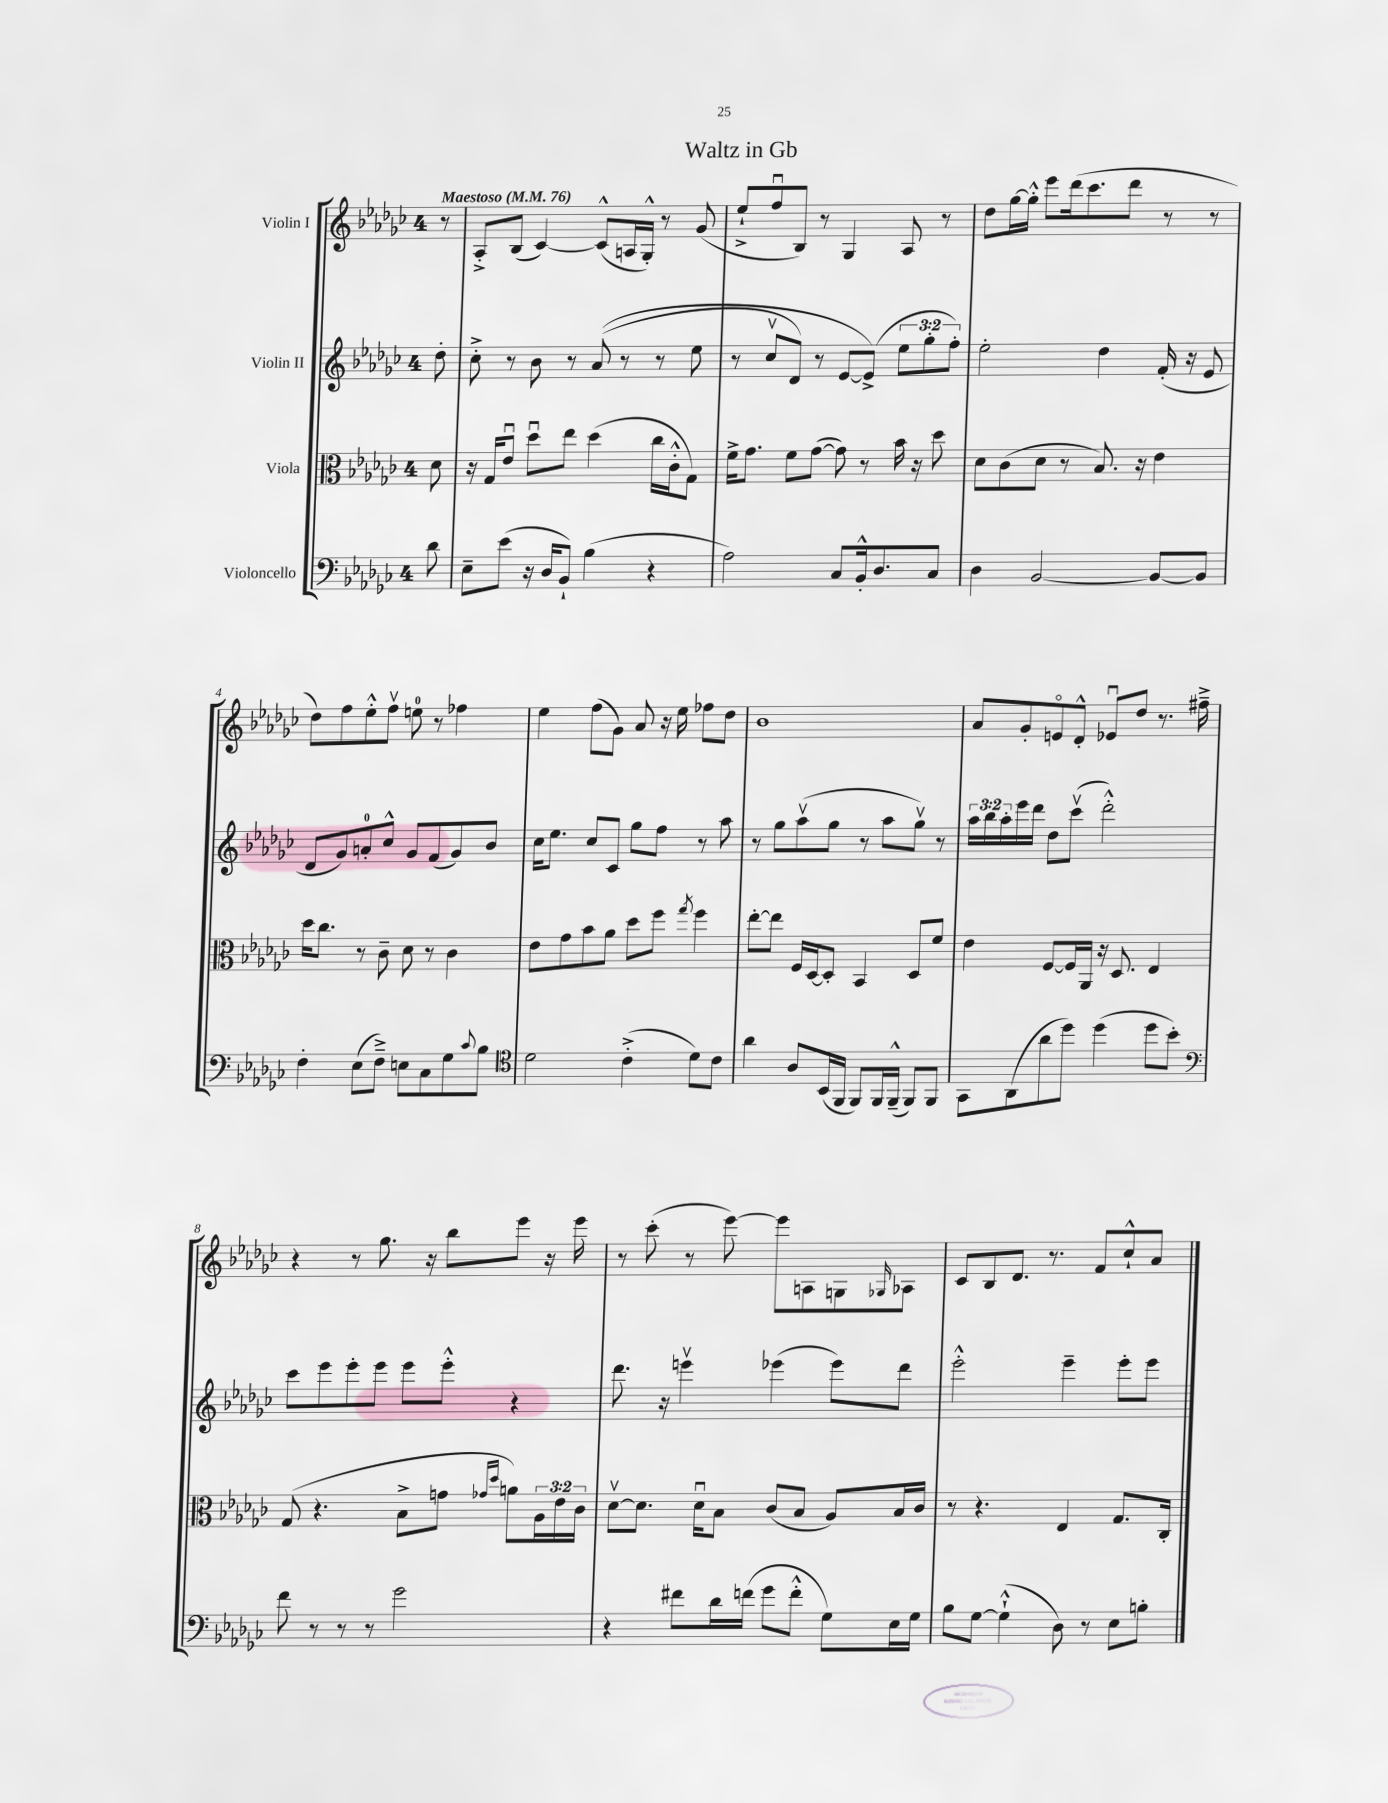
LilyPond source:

\header { title = "Waltz in Gb" }
<<
\new StaffGroup <<
\new Staff = "s0" \with { instrumentName = "Violin I" } {
    \clef treble \key ges \major \once \override Staff.TimeSignature.style = #'single-digit \time 4/4 \partial 8 \tempo "Maestoso" 4 = 76
    r8 |
    aes8-.-> bes8( ces'4~) ces'8-^( a16 ges16-.-^) r8 ges'8( |
    ees''8-!-> f''8\downbow bes8) r8 ges4 aes8 r8 |
    des''8 ges''16~ ges''16-.-^ ees'''8 des'''16( ces'''8. des'''8 r8 r8 |
    des''8) f''8 ees''8-.-^ f''8\upbow e''8-0 r8 fes''4 |
    ees''4 f''8( ges'8) aes'8 r16 ees''16 fes''8 des''8 |
    bes'1 |
    aes'8 ges'8-. e'8\flageolet des'8-.-^ ees'8\downbow des''8 r8. fis''16---> |
    r4 r8 ges''8. r16 bes''8 ees'''8 r16 ees'''16 |
    r8 ces'''8-.( r8 ees'''8~) ees'''8 a8 g8 \grace { ges16 } aes8 |
    ces'8 bes8 des'8. r8. f'8 ces''8-!-^ aes'8 \bar "|." |
}
\new Staff = "s1" \with { instrumentName = "Violin II" } {
    \clef treble \key ges \major \once \override Staff.TimeSignature.style = #'single-digit \time 4/4 \override Staff.TupletNumber.text = #tuplet-number::calc-fraction-text \partial 8
    des''8-. |
    ces''8-.-> r8 bes'8 r8 aes'8(\( r8 r8 ees''8 |
    r8 ces''8\upbow des'8) r8 ees'8~ ees'8->(\) \tuplet 3/2 { ees''8 ges''8-. f''8-.) } |
    ees''2-. des''4 f'16-.( r16 ees'8 |
    des'8 ges'8) a'8-0-. ces''8-^ ges'8 f'8( ges'8) bes'8 |
    ces''16 ees''8. ces''8 ces'8 ges''8 f''8 r8 aes''8 |
    r8 ges''8 aes''8\upbow( ges''8 r8 aes''8 ges''8\upbow) r8 |
    \tuplet 3/2 { aes''16 bes''16 aes''16-. } ees'''16 des'''16 des''8 ces'''8\upbow( des'''2-.-^) |
    ces'''8 ees'''8 ees'''8-. ees'''8 ees'''8 ees'''8-.-^ r4 |
    des'''8. r16 e'''4\upbow ees'''4( ees'''8) des'''8 |
    ees'''2-.-^ ees'''4-- ees'''8-. ees'''8 \bar "|." |
}
\new Staff = "s2" \with { instrumentName = "Viola" } {
    \clef alto \key ges \major \once \override Staff.TimeSignature.style = #'single-digit \time 4/4 \override Staff.TupletNumber.text = #tuplet-number::calc-fraction-text \partial 8
    des'8 |
    r16 ges16 ees'8\downbow des''8\downbow ees''8 des''4( ces''16 ces'16-.-^ ges8) |
    f'16-> ges'8. f'8 ges'8~( ges'8) r8 bes'16 r16 des''8 |
    des'8 ces'8( des'8 r8 bes8.) r16 ees'4 |
    des''16 ces''8. r8 ces'8-- des'8 r8 ces'4 |
    ees'8 ges'8 bes'8 aes'8 des''8 f''8 \acciaccatura { ges''8 } f''4 |
    ees''8~-. ees''8 f16 des16~ des8-. bes,4 des8 f'8 |
    ees'4 f8~ f16 aes,16 r16 des8. ees4 |
    ges8( r4. bes8-> g'8 \grace { ges'16 des''16 } a'8) \tuplet 3/2 { aes16 ees'16 ces'16 } |
    des'8~\upbow des'8. des'16\downbow bes8 ces'8( bes8 aes8) bes16 ces'16 |
    r8 r4. ees4 ges8. ces16-. \bar "|." |
}
\new Staff = "s3" \with { instrumentName = "Violoncello" } {
    \clef bass \key ges \major \once \override Staff.TimeSignature.style = #'single-digit \time 4/4 \partial 8
    des'8 |
    ees8-- ees'8( r16 des16 bes,8-!) bes4( r4 |
    aes2) ces8 bes,16-.-^ des8. ces8 |
    des4 bes,2~ bes,8~ bes,8 |
    f4-. ees8( f8--->) e8 ces8 ges8 \appoggiatura { ces'8 } bes8 |
    \clef tenor des'2 ces'4-.->( des'8) ces'8 |
    aes'4 aes8 bes,16( f,16 f,8) f,16 f,16---^( f,8) f,8 |
    ges,8 aes,8( aes'8 des''8) des''4( des''8 bes'8-.) |
    \clef bass f'8 r8 r8 r8 ges'2 |
    r4 fis'8 des'16 f'16( ges'8 f'8-.-^ ges8) ees16 ges16 |
    bes8 ges8~ ges4-!-^( des8) r8 ees8 b8-. \bar "|." |
}
>>
>>
